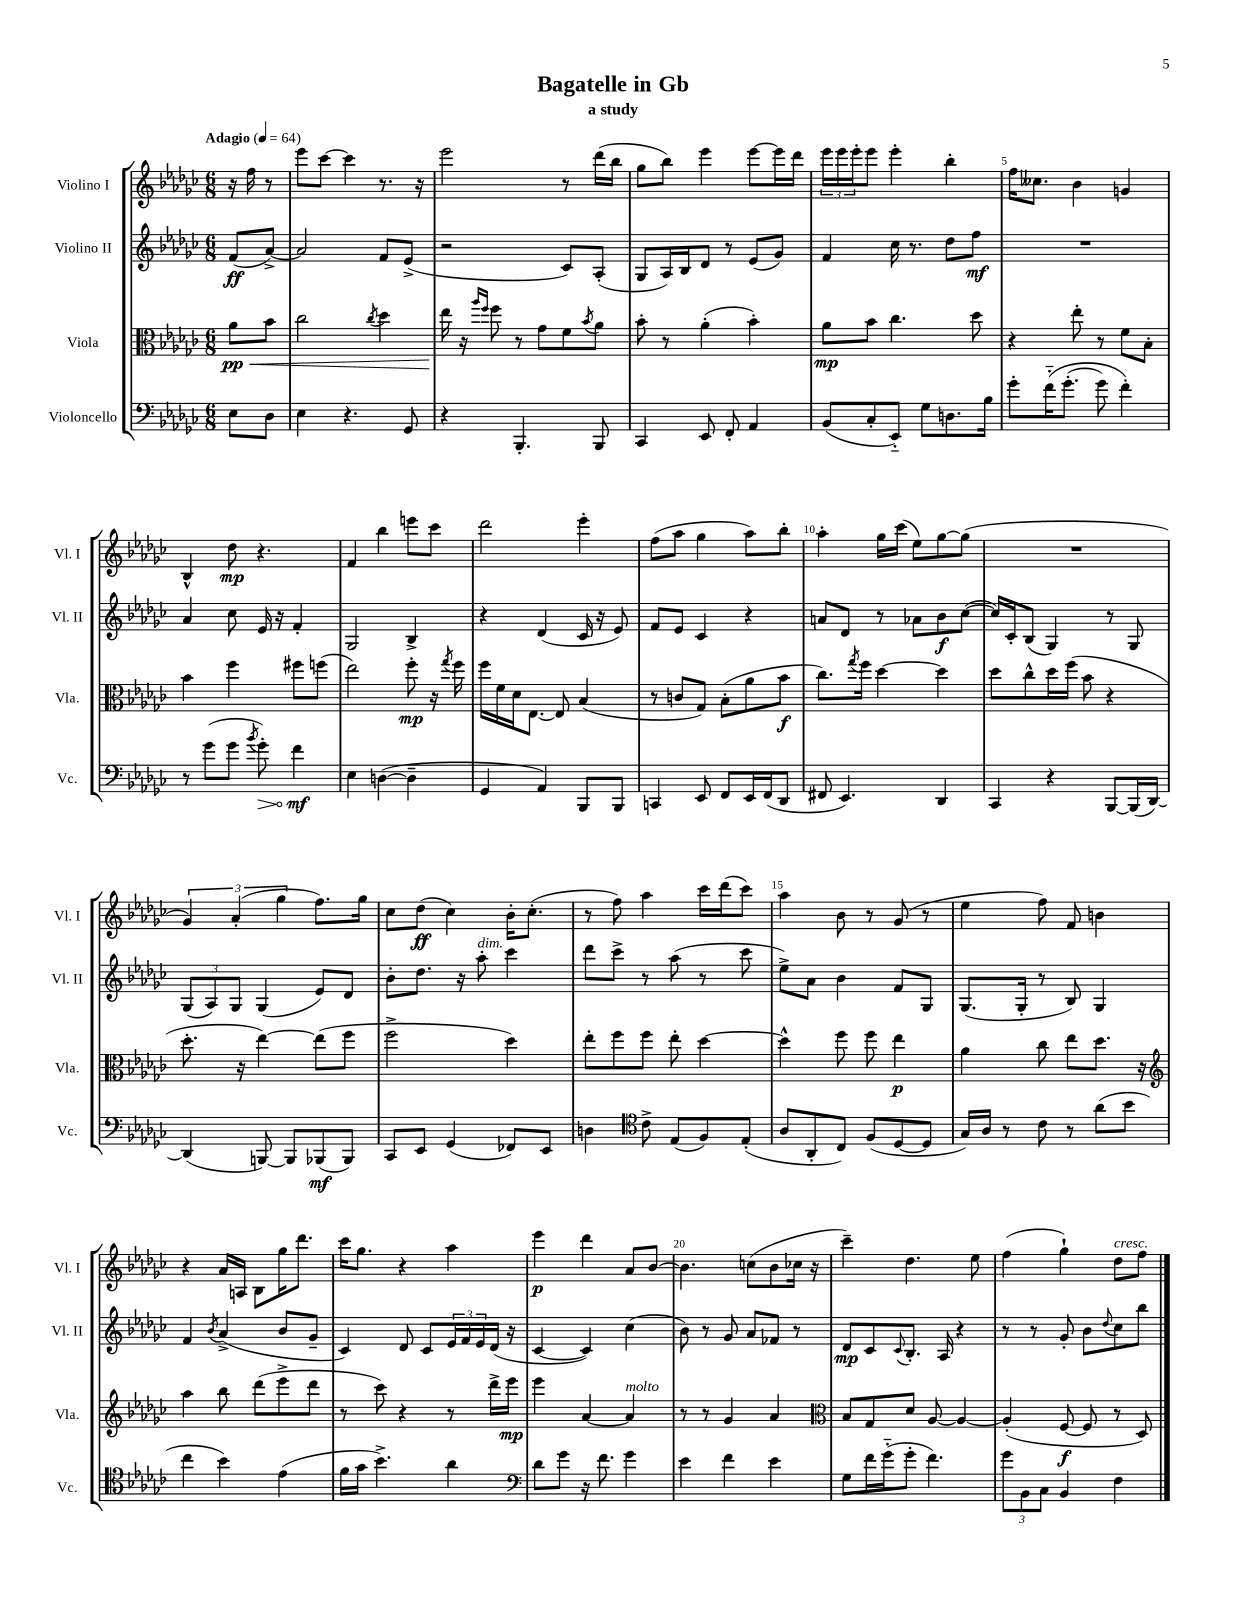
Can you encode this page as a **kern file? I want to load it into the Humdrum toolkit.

**kern	**dynam	**kern	**dynam	**kern	**dynam	**kern	**dynam
*part4	*part4	*part3	*part3	*part2	*part2	*part1	*part1
*staff4	*staff4	*staff3	*staff3	*staff2	*staff2	*staff1	*staff1
*I"Violoncello	*	*I"Viola	*	*I"Violino II	*	*I"Violino I	*
*I'Vc.	*	*I'Vla.	*	*I'Vl. II	*	*I'Vl. I	*
*clefF4	*	*clefC3	*	*clefG2	*	*clefG2	*
*k[b-e-a-d-g-c-]	*	*k[b-e-a-d-g-c-]	*	*k[b-e-a-d-g-c-]	*	*k[b-e-a-d-g-c-]	*
*M6/8	*	*M6/8	*	*M6/8	*	*M6/8	*
*MM64	*	*MM64	*	*MM64	*	*MM64	*
=	=	=	=	=	=	=	=
!	!	!	!	!	!	!LO:TX:a:B:t=Adagio	!
!	!	!	!LO:HP:b	!	!	!	!
8E-\L	.	8a-\L	< pp	(8f/L	ff	16r	.
.	.	.	.	.	.	16ff\	.
8D-\J	.	8b-\J	.	[8a-^/J)	.	8r	.
=1	=1	=1	=1	=1	=1	=1	=1
4E-\	.	2cc-\	.	2a-/]	.	8eee-\L	.
.	.	.	.	.	.	[8ccc-\J	.
4.r	.	.	.	.	.	4ccc-\]	.
.	.	8qcc-/	.	.	.	.	.
.	.	4dd-\	.	8f/L	.	8.r	.
8GG-/	.	.	.	(8e-^/J	.	.	.
.	.	.	.	.	.	16r	.
=2	=2	=2	=2	=2	=2	=2	=2
4r	.	16ee-\	.	2r	.	2eee-\	.
.	.	16r	[	.	.	.	.
.	.	16qqaa-/LL	.	.	.	.	.
.	.	16qqff/JJ	.	.	.	.	.
.	.	8ff\	.	.	.	.	.
4.BBB-'/	.	8r	.	.	.	.	.
.	.	8g-\L	.	.	.	.	.
.	.	8f\	.	8c-/L)	.	8r	.
.	.	8qb-/	.	.	.	.	.
8BBB-/	.	8a-\J	.	(8A-'/J	.	(16ddd-\LL	.
.	.	.	.	.	.	16bb-\JJ	.
=3	=3	=3	=3	=3	=3	=3	=3
4CC-/	.	8b-'\	.	8G-/L	.	8gg-\L	.
.	.	8r	.	16A-/L)	.	8bb-\J)	.
.	.	.	.	16B-/J	.	.	.
8EE-/	.	(4a-'\	.	8d-/J	.	4eee-\	.
8FF'/	.	.	.	8r	.	.	.
4AA-/	.	4b-'\)	.	(8e-/L	.	[8eee-\L	.
.	.	.	.	8g-/J)	.	16eee-\L]	.
.	.	.	.	.	.	16ddd-\JJ	.
=4	=4	=4	=4	=4	=4	=4	=4
(8BB-/L	.	8a-\L	mp	4f/	.	24eee-\LL	.
.	.	.	.	.	.	24eee-\	.
.	.	.	.	.	.	24eee-'\J	.
8C-'/	.	8b-\J	.	.	.	8eee-\J	.
8EE-/J)	.	4.cc-\	.	16cc-\	.	4eee-'\	.
.	.	.	.	8.r	.	.	.
8G-\L	.	.	.	.	.	.	.
8.Dn\	.	.	.	8dd-\L	.	4bb-'\	.
.	.	8dd-\	.	8ff\J	mf	.	.
16B-\Jk	.	.	.	.	.	.	.
=5	=5	=5	=5	=5	=5	=5	=5
8g-'\L	.	4r	.	2.r	.	16ff\KL	.
.	.	.	.	.	.	8.cc--X\J	.
(16f\K	.	.	.	.	.	.	.
(8.g-'\J	.	.	.	.	.	.	.
.	.	8ee-'\	.	.	.	4b-\	.
8g-\)	.	8r	.	.	.	.	.
4f'\)	.	8f\L	.	.	.	4gn/	.
.	.	8B-'\J	.	.	.	.	.
!!LO:LB:g=z
=6	=6	=6	=6	=6	=6	=6	=6
8r	.	4b-\	.	4a-/	.	4B-^^/	.
(8g-\L	.	.	.	.	.	.	.
8g-\J	.	4ff\	.	8cc-\	.	8dd-\	mp
8qb-/	.	.	.	.	.	.	.
!	!LO:HP:b	!	!	!	!	!	!
8g-'\)	>	.	.	16e-/	.	4.r	.
.	.	.	.	16r	.	.	.
4f\	mf	8ff#X\L	.	4f'/	.	.	.
.	.	(8ffn\J	.	.	.	.	.
.	]	.	.	.	.	.	.
=7	=7	=7	=7	=7	=7	=7	=7
4E-\	.	2ee-\)	.	2G-/	.	4f/	.
([4Dn\	.	.	.	.	.	4bb-\	.
4D~\]	.	8ff'\	mp	4B-^/	.	8eeen\L	.
.	.	16r	.	.	.	8ccc-\J	.
.	.	8qgg-/	.	.	.	.	.
.	.	16ff\	.	.	.	.	.
=8	=8	=8	=8	=8	=8	=8	=8
4GG-/	.	16ff\LL	.	4r	.	2ddd-\	.
.	.	16f\	.	.	.	.	.
.	.	16d-\J	.	.	.	.	.
.	.	[8.E-\J	.	.	.	.	.
4AA-/)	.	.	.	(4d-/	.	.	.
.	.	8E-/]	.	.	.	.	.
8BBB-/L	.	(4B-/	.	16c-/	.	4eee-'\	.
.	.	.	.	16r	.	.	.
8BBB-/J	.	.	.	8e-/)	.	.	.
=9	=9	=9	=9	=9	=9	=9	=9
4CCn/	.	8r	.	8f/L	.	(8ff\L	.
.	.	8cn/L	.	8e-/J	.	8aa-\J	.
8EE-/	.	8G-/J)	.	4c-/	.	4gg-\	.
8FF/L	.	(8B-'\L	.	.	.	.	.
16EE-/L	.	8a-\	.	4r	.	8aa-\L)	.
(16FF/J	.	.	.	.	.	.	.
8DD-/J	.	8b-\J	f	.	.	8bb-'\J	.
=10	=10	=10	=10	=10	=10	=10	=10
8FF#X/	.	8.cc-\L)	.	8an/L	.	4aa-'\	.
4.EE-/)	.	.	.	8d-/J	.	.	.
.	.	8qgg-/	.	.	.	.	.
.	.	16ff\Jk	.	.	.	.	.
.	.	[4dd-\	.	8r	.	16gg-\LL	.
.	.	.	.	.	.	(16ccc-\JJ	.
.	.	.	.	8a-X\L	.	8ee-\L)	.
4DD-/	.	4dd-\]	.	8b-\	f	[8gg-\	.
.	.	.	.	([8cc-\J	.	(8gg-\J]	.
=11	=11	=11	=11	=11	=11	=11	=11
4CC-/	.	8dd-\L	.	16cc-/LL])	.	2.r	.
.	.	.	.	16c-'/J	.	.	.
.	.	8cc-^^\	.	(8B-/J	.	.	.
4r	.	16dd-\L	.	4G-/)	.	.	.
.	.	(16ff\JJ	.	.	.	.	.
.	.	8b-\	.	.	.	.	.
[8BBB-/L	.	4r	.	8r	.	.	.
(16BBB-/L]	.	.	.	8G-/	.	.	.
[16DD-/JJ)	.	.	.	.	.	.	.
!!LO:LB:g=z
=12	=12	=12	=12	=12	=12	=12	=12
(4DD-/]	.	8.dd-'\	.	(12G-/L	.	6g-/)	.
.	.	.	.	12A-/)	.	.	.
.	.	.	.	12G-/J	.	(6a-'/	.
.	.	16r	.	.	.	.	.
[8BBBn/)	.	[4ee-\)	.	(4G-/	.	.	.
.	.	.	.	.	.	6gg-\	.
8BBB/L]	.	.	.	.	.	.	.
(8BBB-X/	mf	(8ee-\L]	.	8e-/L)	.	8.ff\L)	.
8BBB-/J)	.	8ff\J	.	8d-/J	.	.	.
.	.	.	.	.	.	16gg-\Jk	.
=13	=13	=13	=13	=13	=13	=13	=13
8CC-/L	.	2ff^\	.	8b-'\L	.	8cc-\L	.
8EE-/J	.	.	.	8.dd-\J	.	(8dd-\J	ff
(4GG-/	.	.	.	.	.	4cc-\)	.
.	.	.	.	16r	.	.	.
!	!	!	!	!LO:TX:a:i:t=dim.	!	!	!
.	.	.	.	8aa-'\	.	.	.
8FF-X/L)	.	4dd-\)	.	4ccc-\	.	16b-'\KL	.
.	.	.	.	.	.	(8.cc-'\J	.
8EE-/J	.	.	.	.	.	.	.
=14	=14	=14	=14	=14	=14	=14	=14
4Dn\	.	8ee-'\L	.	8ddd-\L	.	8r	.
.	.	8ff\	.	8ccc-^\J	.	8ff\)	.
*clefC4	*	*	*	*	*	*	*
8c-^\	.	8ff\J	.	8r	.	4aa-\	.
(8E-/L	.	8ee-'\	.	(8aa-\	.	.	.
8F/)	.	[4dd-\	.	8r	.	16ccc-\LL	.
.	.	.	.	.	.	(16ddd-\J	.
(8E-'/J	.	.	.	8ccc-\	.	8ccc-\J)	.
=15	=15	=15	=15	=15	=15	=15	=15
8A-/L	.	4dd-^^\]	.	8ee-^\L)	.	4aa-\	.
8AA-'/	.	.	.	8a-\J	.	.	.
8C-/J)	.	8ff\	.	4b-\	.	8b-\	.
(8F/L	.	8ff\	.	.	.	8r	.
[8D-/	.	4ee-\	p	8f/L	.	(8g-/	.
8D-/J]	.	.	.	8G-/J	.	8r	.
=16	=16	=16	=16	=16	=16	=16	=16
16G-/LL)	.	4a-\	.	(8.G-/L	.	4ee-\	.
16A-/JJ	.	.	.	.	.	.	.
8r	.	.	.	.	.	.	.
.	.	.	.	16G-'/Jk	.	.	.
8c-\	.	8cc-\	.	8r	.	8ff\)	.
8r	.	8ee-\L	.	8B-/)	.	8f/	.
(8a-\L	.	8.dd-\J	.	4G-/	.	4bn\	.
8b-\J	.	.	.	.	.	.	.
.	.	16r	.	.	.	.	.
!!LO:LB:g=z
=17	=17	=17	=17	=17	=17	=17	=17
*	*	*clefG2	*	*	*	*	*
4cc-\	.	4aa-\	.	4f/	.	4r	.
.	.	.	.	8qb-/	.	.	.
4b-\)	.	8bb-\	.	(4a-^/	.	16a-/LL	.
.	.	.	.	.	.	16An/JJ	.
.	.	(8ddd-\L	.	.	.	8B-\L	.
(4e-\	.	8eee-^\	.	8b-/L	.	16gg-\K	.
.	.	.	.	.	.	8.ddd-\J	.
.	.	8ddd-\J	.	8g-~/J	.	.	.
=18	=18	=18	=18	=18	=18	=18	=18
16f\LL	.	8r	.	4c-/)	.	16ccc-\KL	.
16g-\JJ	.	.	.	.	.	8.gg-\J	.
4.b-^\)	.	8ccc-\)	.	.	.	.	.
.	.	4r	.	8d-/	.	4r	.
.	.	.	.	8c-/L	.	.	.
4a-\	.	8r	.	24e-/L	.	4aa-\	.
.	.	.	.	24f/	.	.	.
.	.	.	.	24e-/	.	.	.
.	.	16ddd-^\LL	.	(16d-/JJ	.	.	.
.	.	16eee-\JJ	mp	16r	.	.	.
=19	=19	=19	=19	=19	=19	=19	=19
*clefF4	*	*	*	*	*	*	*
8d-\L	.	4eee-\	.	[4c-/	.	4eee-\	p
8g-\J	.	.	.	.	.	.	.
16r	.	[4a-/	.	4c-/])	.	4ddd-\	.
8.f\	.	.	.	.	.	.	.
!	!	!LO:TX:a:i:t=molto	!	!	!	!	!
4g-\	.	4a-/]	.	(4cc-\	.	8a-/L	.
.	.	.	.	.	.	[8b-/J	.
=20	=20	=20	=20	=20	=20	=20	=20
4e-\	.	8r	.	8b-\)	.	4.b-\]	.
.	.	8r	.	8r	.	.	.
4f\	.	4g-/	.	8g-/	.	.	.
.	.	.	.	8a-/L	.	(8ccn\L	.
4e-\	.	4a-/	.	8f-X/J	.	8b-\	.
.	.	.	.	8r	.	16cc-X\Jk	.
.	.	.	.	.	.	16r	.
=21	=21	=21	=21	=21	=21	=21	=21
*	*	*clefC3	*	*	*	*	*
8G-\L	.	8B-/L	.	8d-/L	mp	4ccc-~\)	.
16f\L	.	8G-/	.	8c-/	.	.	.
(16g-\J	.	.	.	.	.	.	.
.	.	.	.	8qqc-/	.	.	.
8g-'\J	.	8d-/J	.	8.B-'/J	.	4.dd-\	.
4.f\)	.	[8A-/	.	.	.	.	.
.	.	.	.	16A-/	.	.	.
.	.	4A-/_	.	4r	.	.	.
.	.	.	.	.	.	8ee-\	.
=22	=22	=22	=22	=22	=22	=22	=22
12g-\L	.	(4A-'/]	.	8r	.	(4ff\	.
12BB-\	.	.	.	.	.	.	.
.	.	.	.	8r	.	.	.
12C-\J	.	.	.	.	.	.	.
4BB-/	.	[8F/	f	8g-'/	.	4gg-`\)	.
.	.	8F/]	.	8b-\L	.	.	.
.	.	.	.	8qqdd-/	.	.	.
!	!	!	!	!	!	!LO:TX:a:i:t=cresc.	!
4F\	.	8r	.	8cc-\	.	8dd-\L	.
.	.	8D-/)	.	8bb-\J	.	8ff\J	.
==	==	==	==	==	==	==	==
*-	*-	*-	*-	*-	*-	*-	*-
